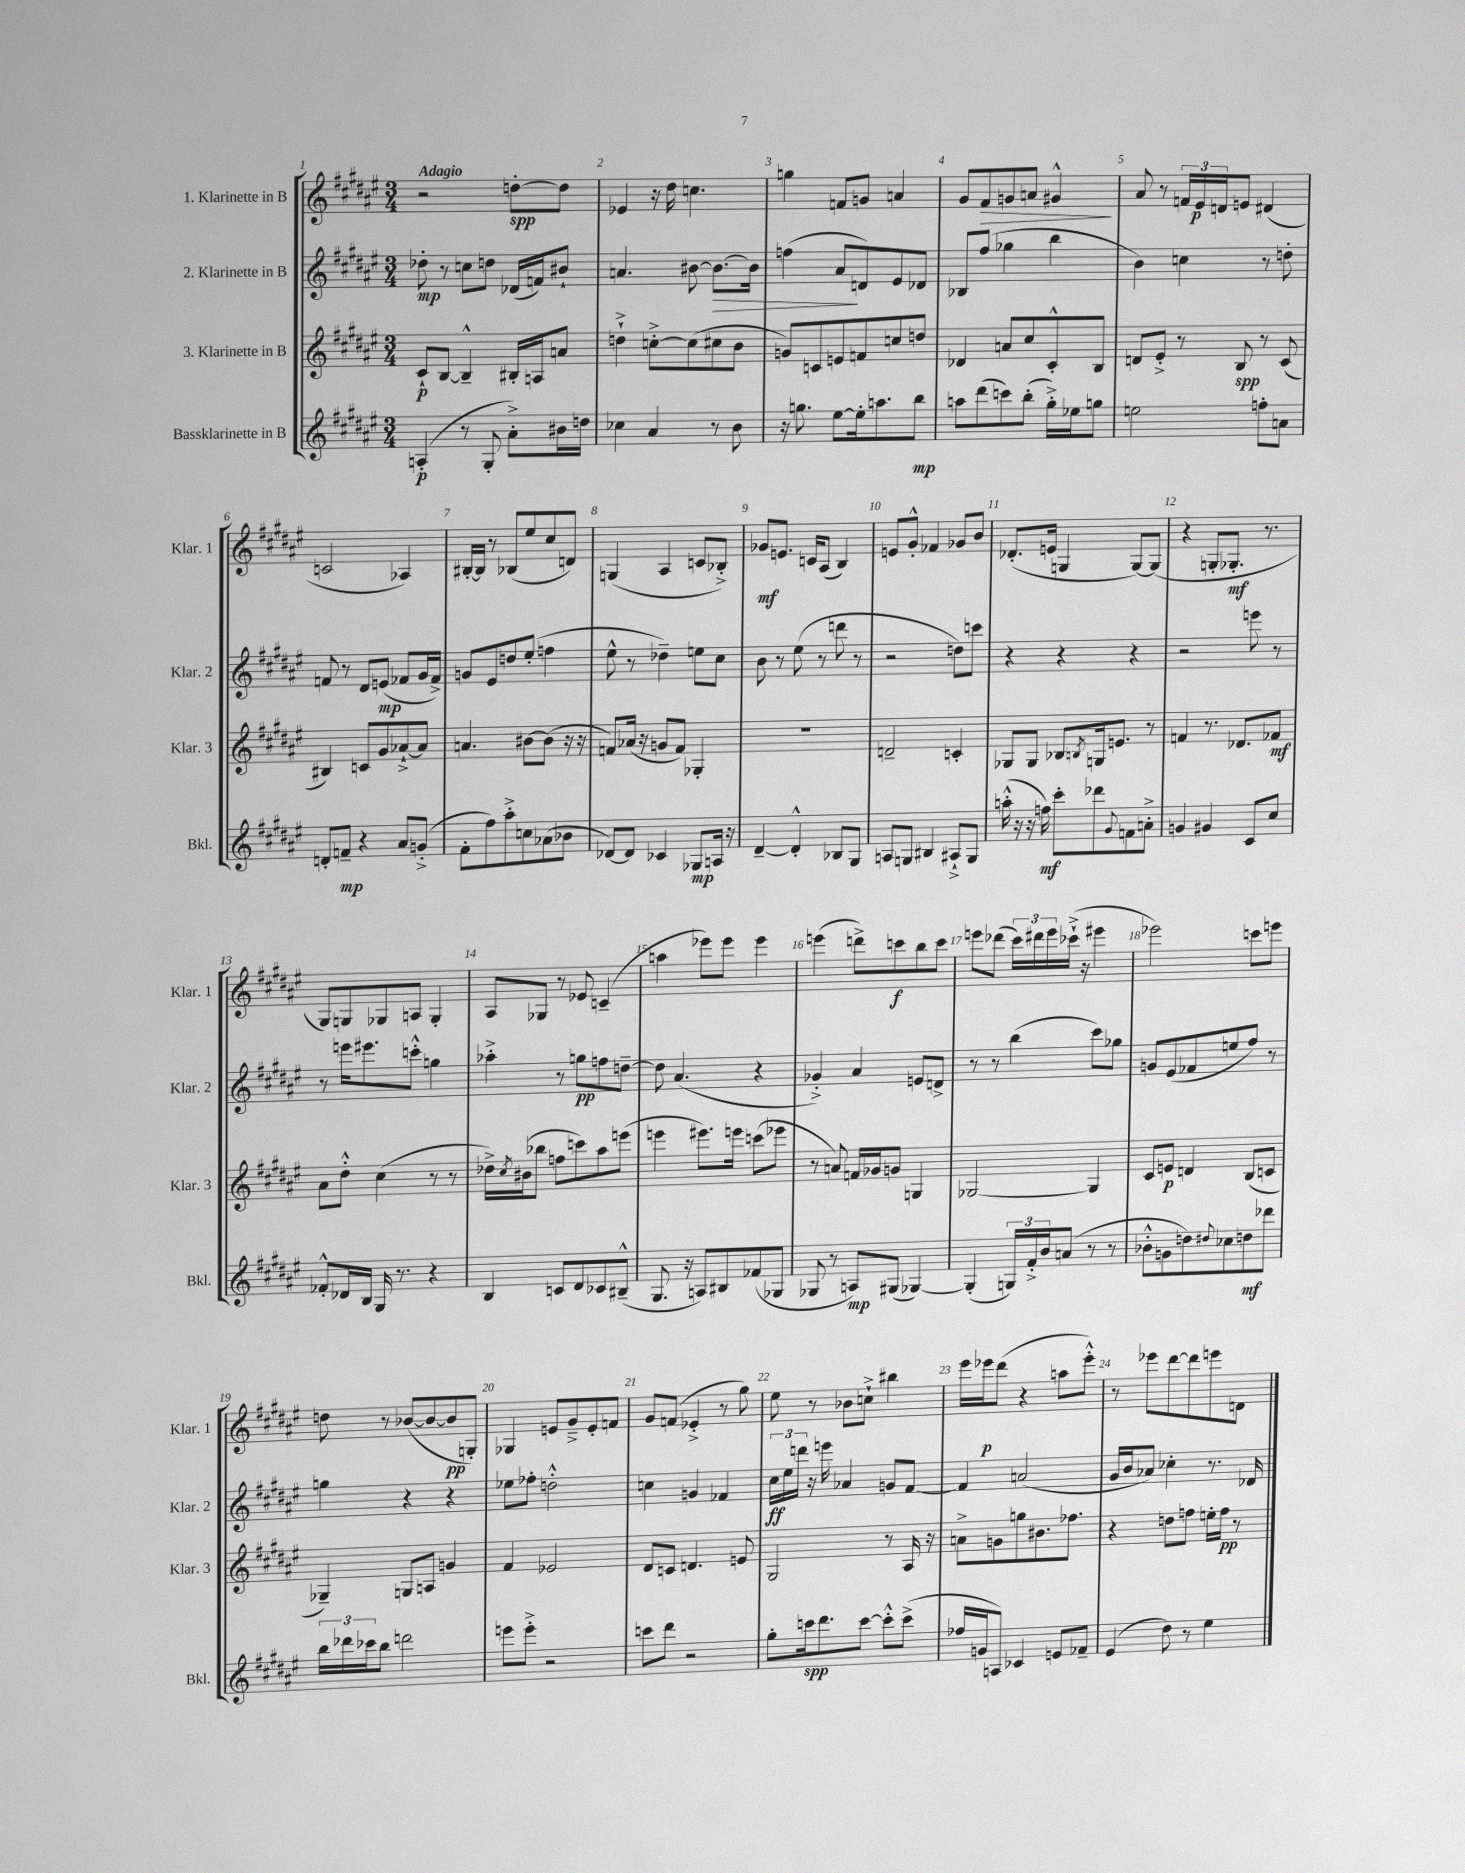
<<
\new StaffGroup <<
\new Staff = "s0" \with { instrumentName = "1. Klarinette in B" shortInstrumentName = "Klar. 1" } {
    \clef treble \key fis \major \numericTimeSignature \time 3/4 \tempo "Adagio"
    r2 d''8~-.\spp d''8 |
    ees'4 r16 dis''16 c''4. |
    g''4 f'8 g'8 a'4 |
    gis'8 fis'8\> g'8 a'8 gis'4-^\! |
    ais'8 r8 \tuplet 3/2 { f'16 eis'16\p d'16 } e'8 dis'4( |
    c'2 aes4) |
    bis16~-. bis16 r8 bes8( eis''8 cis''8 d'8) |
    g4( ais4 c'8 bes8-.->) |
    ges'8\mf e'8. c'16 ais8( b4) |
    e'8 gis'8-.-^ fes'4 ges'8 b'8 |
    des'8.-.( e'16 g4 g8~) g8( |
    r4 g8-. ges8.-.\mf r8. |
    gis8) g8 ges8 a8 ges4-. |
    ais8 ges8 r8 ees'8 c'4--( |
    a''4 ees'''8) ees'''8 ees'''4 |
    e'''4( d'''8->) c'''8\f b''8 c'''8 |
    e'''8 des'''8( \tuplet 3/2 { cis'''16) dis'''16 e'''16 } ces'''16-!->( r16 eis'''4 |
    ees'''2) c'''8 e'''8 |
    d''8 r8 bes'8~( bes'8~ bes'8\pp g8-.) |
    ges4 e'8 gis'8---> e'8-. f'8 |
    gis'8 f'8( ees'4-.-> r8 gis''8) |
    eis''8 r8 bes'8 c''8-!-> bis''4 |
    eis'''16 ees'''16\p dis'''8( r4 a''8 ees'''8-.-^) |
    r8 ees'''8 dis'''8~ dis'''8 e'''8 d'8 \bar "|." |
}
\new Staff = "s1" \with { instrumentName = "2. Klarinette in B" shortInstrumentName = "Klar. 2" } {
    \clef treble \key fis \major \numericTimeSignature \time 3/4
    des''8-.\mp r8 c''8 d''8 des'16( f'16) bis'8-! |
    a'4. bis'8~ bis'8.~\> bis'16 |
    f''4( ais'8\! d'8) eis'8 des'8 |
    bes8 fis''8( ges''4 b''4 |
    b'4) c''4 r8 d''8-. |
    f'8 r8 dis'8 e'8\mp( fes'8 gis'16 fes'16->) |
    g'8 eis'8 d''8 eis''8-.( f''4 |
    eis''8-^ r8 des''4--) e''8 cis''8 |
    b'8 r8 eis''8( r8 d'''8 r8 |
    r2 d''8) c'''8 |
    r4 r4 r4 |
    r2 e'''8 r8 |
    r8 e'''16 eis'''8. c'''8-.-^ g''4 |
    aes''4-.-> r8 g''8\pp f''8 d''8~-- |
    d''8 ais'4.( r4 |
    ges'4-.->) ais'4 e'8 d'8-> |
    r8 r8 b''4( cis'''8) ges''8 |
    g'8 eis'8( fes'8 e''8 fis''8) r8 |
    g''4 r4 r4 |
    ees''8 fes''8-. d''2-.-^ |
    c''4 g'4 fes'4 |
    \tuplet 3/2 { cis''16\ff eis''16 d'''16 } r16 e'''16 aes'4 g'8 fis'8~ |
    fis'4 a'2( |
    gis'16 b'16 aes'8) ces''4-. r8. des'16 \bar "|." |
}
\new Staff = "s2" \with { instrumentName = "3. Klarinette in B" shortInstrumentName = "Klar. 3" } {
    \clef treble \key fis \major \numericTimeSignature \time 3/4
    cis'8-!\p b8~ b4---^ bis16-. a16 a'8 |
    d''4-!-> c''8~-.-> c''8( cis''8 b'8 |
    g'8) c'8 e'8 f'8 c''8 d''8 |
    des'4 a'8 cis''8 cis'8-.-^ b8 |
    d'8 eis'8-.-> r8 b8\spp r8 cis'8( |
    bis4) c'8 gis'8 aes'8~-!-> aes'8 |
    a'4. bis'8~ bis'8( r16 r16 |
    f'8) aes'16( r16 g'8 f'8) ges4-. |
    r2. |
    d'2-- c'4-. |
    ges8 ges8 bes8 \acciaccatura { b8 } g16 e'8. r8 |
    f'4 r8. des'8. fes'8\mf |
    ais'8 dis''8-.-^ cis''4( r8 r8 |
    des''16->) \acciaccatura { cis''8 } bis'16( bes''8 f''8 c'''8) ais''8 e'''8( |
    e'''4 eis'''8.) e'''16 c'''8( ees'''8 |
    r8 a'8) f'16 ges'16 g'8 g4 |
    ges2~ ges4 |
    cis'8 e'8\p d'4 b8( c'8 |
    ges4--) g8 a8 g'4 |
    fis'4 ees'2 |
    dis'8 c'8 d'4. e'8 |
    gis2 r8 ais16 r16 |
    a'8-> g'8 g''8 bis'8. fes''8. |
    r4 d''8 f''8 e''16-. f''16\pp r8 \bar "|." |
}
\new Staff = "s3" \with { instrumentName = "Bassklarinette in B" shortInstrumentName = "Bkl." } {
    \clef treble \key fis \major \numericTimeSignature \time 3/4
    a4-.\p( r8 gis8-. ais'8-.->) bis'16 d''16 |
    ces''4 ais'4 r8 b'8 |
    r16 g''8. eis''8~ eis''16-. a''8. b''8\mp |
    a''8 dis'''8( c'''8) b''8-.( gis''16-.->) ees''16 g''8 |
    e''2 f''8-. a'8 |
    d'8-. f'8--\mp r4 ais'8 g'8-.->( |
    fis'8-. fis''8) ais''8-.-> c''8 aes'8( bes'8 |
    des'8~) des'8 ces'4 ges8\mp a16 r16 |
    dis'4~-- dis'4-.-^ bes8 gis8 |
    a8 g8 bis4 ais8-!-> g8 |
    a''16-.-^( r16 r16 f''16\mf) cis'''8-. des'''8 \appoggiatura { gis'8 } f'8 a'8-.-> |
    g'4 gis'4 cis'8 cis''8 |
    fes'8-.-^ des'16 b16 gis16 r8. r4 |
    b4 c'8 dis'8 ces'8 bis8---^( |
    gis8. r16 a8) bis8 fes'8( ges8 |
    ges8 r8 a8\mp) gis8( ges4~) |
    ges4-.( \tuplet 3/2 { g16) fis'16-.-> b'16 } a'8( r8 r8 |
    bes'8-.-^ g'8 d''8) \appoggiatura { dis''8 } ces''8 d''8\mf des'''8 |
    \tuplet 3/2 { b''16 des'''16 ces'''16 } b''8 d'''2 |
    e'''8 e'''8-.-> r2 |
    c'''8 dis'''8 r2 |
    gis''8-. c'''16\spp dis'''8. c'''8~ c'''8-.-^ c'''8->( |
    fes''16 g'16 a8) ces'4 e'8 fes'8-- |
    eis'4( dis''8) r8 eis''4 \bar "|." |
}
>>
>>
\layout { \context { \Score \override BarNumber.break-visibility = ##(#f #t #t) barNumberVisibility = #all-bar-numbers-visible } }
